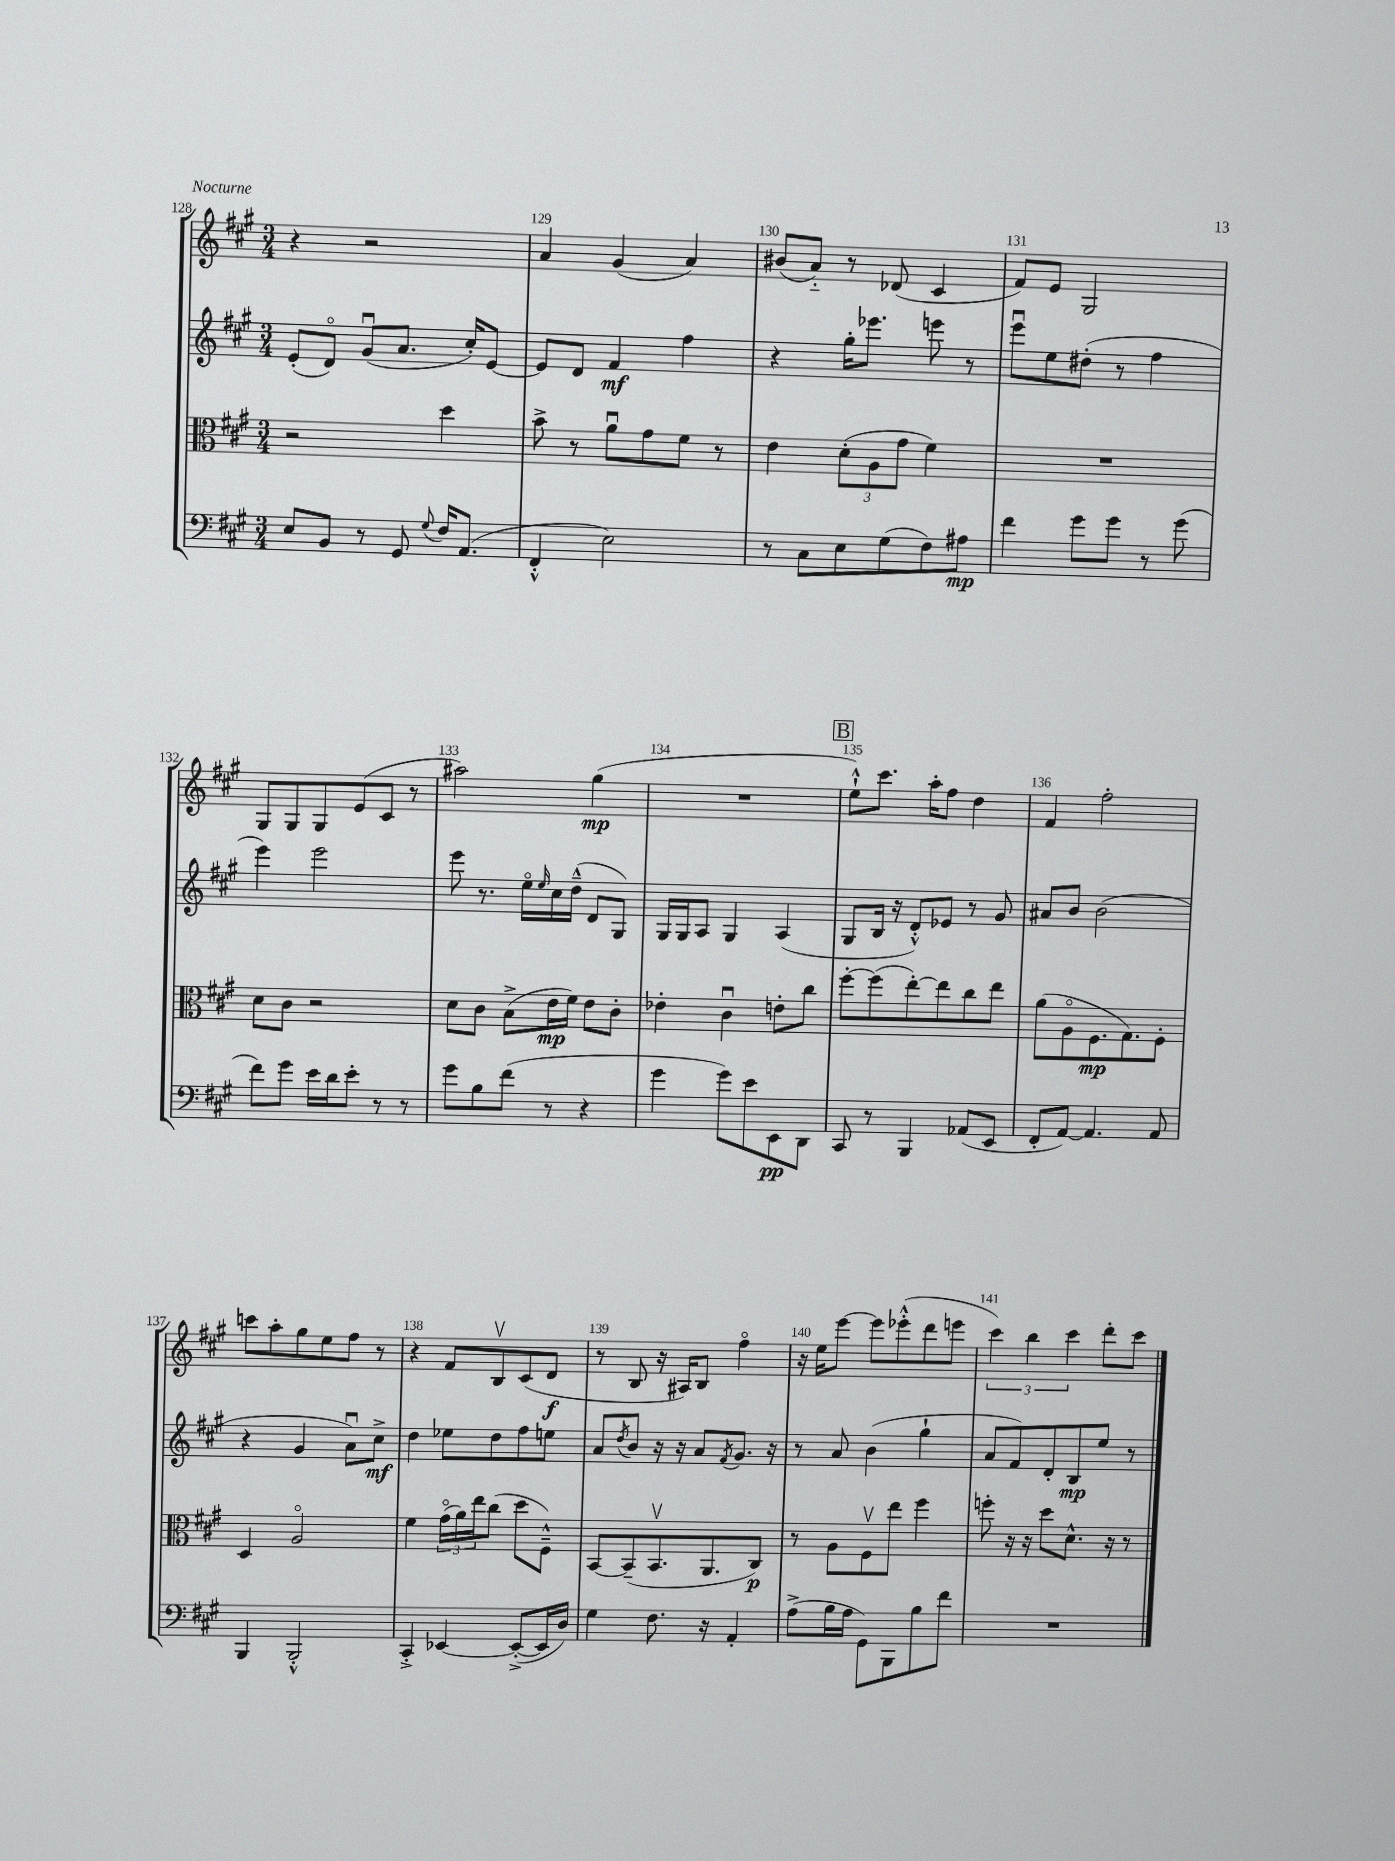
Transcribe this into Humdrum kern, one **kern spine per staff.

**kern	**dynam	**kern	**dynam	**kern	**dynam	**kern	**dynam
*part4	*part4	*part3	*part3	*part2	*part2	*part1	*part1
*staff4	*staff4	*staff3	*staff3	*staff2	*staff2	*staff1	*staff1
*clefF4	*	*clefC3	*	*clefG2	*	*clefG2	*
*k[f#c#g#]	*	*k[f#c#g#]	*	*k[f#c#g#]	*	*k[f#c#g#]	*
*M3/4	*	*M3/4	*	*M3/4	*	*M3/4	*
=128	=128	=128	=128	=128	=128	=128	=128
8E/L	.	2r	.	(8e'/L	.	4r	.
8BB/J	.	.	.	8d/J)	.	.	.
8r	.	.	.	(8g#u/L	.	2r	.
8GG#/	.	.	.	8.a/J	.	.	.
8qqG#/	.	.	.	.	.	.	.
16F#/KL	.	4dd\	.	.	.	.	.
(8.AA/J	.	.	.	16cc#'/KL)	.	.	.
.	.	.	.	[8e/J	.	.	.
=129	=129	=129	=129	=129	=129	=129	=129
4FF#'^^/	.	8b^\	.	8e/L]	.	4a/	.
.	.	8r	.	8d/J	.	.	.
2E\)	.	8au\L	.	4f#/	mf	(4g#/	.
.	.	8g#\	.	.	.	.	.
.	.	8f#\J	.	4ff#\	.	4a/)	.
.	.	8r	.	.	.	.	.
=130	=130	=130	=130	=130	=130	=130	=130
8r	.	4e\	.	4r	.	(8b#X/L	.
8C#\L	.	.	.	.	.	8a/J)	.
8E\	.	(12d'\L	.	16gg#'\KL	.	8r	.
.	.	.	.	8.eee-X\J	.	.	.
.	.	12A\	.	.	.	.	.
(8G#\	.	.	.	.	.	(8d-X/	.
.	.	12g#\J	.	.	.	.	.
8F#\)	.	4f#\)	.	8eeen\	.	4c#/	.
8A#X\J	mp	.	.	8r	.	.	.
=131	=131	=131	=131	=131	=131	=131	=131
4f#\	.	2.r	.	8eeeu\L	.	8f#/L)	.
.	.	.	.	8ee\	.	8e/J	.
8g#\L	.	.	.	(8dd#X'\J	.	2G#/	.
8g#\J	.	.	.	8r	.	.	.
8r	.	.	.	4ff#\	.	.	.
(8g#\	.	.	.	.	.	.	.
!!LO:LB:g=z
=132	=132	=132	=132	=132	=132	=132	=132
8f#\L)	.	8d\L	.	4eee\)	.	8G#/L	.
8g#\J	.	8c#\J	.	.	.	8G#/	.
16e\LL	.	2r	.	2eee\	.	8G#/	.
16d\J	.	.	.	.	.	.	.
8e'\J	.	.	.	.	.	(8e/	.
8r	.	.	.	.	.	8c#/J	.
8r	.	.	.	.	.	8r	.
=133	=133	=133	=133	=133	=133	=133	=133
8g#\L	.	8d\L	.	8eee\	.	2aa#X\)	.
8B\	.	8c#\J	.	8.r	.	.	.
(8f#\J	.	(8B^\L	.	.	.	.	.
.	.	.	.	16ee\LL	.	.	.
.	.	.	.	16qqee/	.	.	.
8r	.	16e\L	mp	16cc#\	.	.	.
.	.	16f#\JJ)	.	(16dd~^^\JJ	.	.	.
4r	.	8e\L	.	8d/L	.	(4gg#\	mp
.	.	8c#'\J	.	8G#/J)	.	.	.
=134	=134	=134	=134	=134	=134	=134	=134
4g#\	.	4e-X'\	.	16G#/LL	.	2.r	.
.	.	.	.	16G#/J	.	.	.
.	.	.	.	8A/J	.	.	.
8g#\L)	.	4c#u\	.	4G#/	.	.	.
8e\	.	.	.	.	.	.	.
8EE\	pp	8en'\L	.	(4A/	.	.	.
8DD\J	.	8cc#\J	.	.	.	.	.
!!LO:REH:place=s1:t=B
=135	=135	=135	=135	=135	=135	=135	=135
8CC#/	.	[8ff#'\L	.	8G#/L	.	8ee`^^\L)	.
8r	.	(8ff#\]	.	16B/Jk	.	8.ccc#\J	.
.	.	.	.	16r	.	.	.
4BBB/	.	[8ee'\)	.	8d'^^/L)	.	.	.
.	.	.	.	.	.	16aa'\KL	.
.	.	8ee\]	.	8e-X/J	.	8ff#\J	.
(8AA-X/L	.	8cc#\	.	8r	.	4dd\	.
8EE/J	.	8ee\J	.	8g#/	.	.	.
=136	=136	=136	=136	=136	=136	=136	=136
8FF#'/L	.	(8a\L	.	8a#X/L	.	4f#/	.
[8AA/J)	.	8A\	.	8b/J	.	.	.
4.AA/]	.	8.F#\	mp	(2b\	.	2ff#'\	.
.	.	8.G#\)	.	.	.	.	.
8AA/	.	8F#'\J	.	.	.	.	.
!!LO:LB:g=z
=137	=137	=137	=137	=137	=137	=137	=137
4BBB/	.	4D/	.	4r	.	8cccn\L	.
.	.	.	.	.	.	8aa'\	.
2BBB'^^/	.	2A/	.	4g#/	.	8gg#\	.
.	.	.	.	.	.	8ee\	.
.	.	.	.	8au\L)	.	8ff#\J	.
.	.	.	.	8cc#^\J	mf	8r	.
=138	=138	=138	=138	=138	=138	=138	=138
4CC#'^/	.	4f#\	.	4dd\	.	4r	.
[4EE-X/	.	(24g#\LL	.	8ee-X\L	.	8f#/L	.
.	.	24a\)	.	.	.	.	.
.	.	24ee\J	.	.	.	.	.
.	.	(8cc#\J	.	8dd\	.	8Bv/	.
(8EE-'^/L_	.	8dd\L	.	8ff#\	.	(8c#/	.
16EE-/L]	.	8F#~^^\J)	.	8een\J	.	8d/J	f
16D/JJ)	.	.	.	.	.	.	.
=139	=139	=139	=139	=139	=139	=139	=139
4G#\	.	[8BB/L	.	8a/L	.	8r	.
.	.	.	.	8qdd/	.	.	.
.	.	(8BB~/]	.	8b/J	.	8B/	.
8.F#\	.	8.BBv/	.	16r	.	16r	.
.	.	.	.	16r	.	16A#X/KL)	.
.	.	.	.	8a/L	.	8B/J	.
16r	.	8.AA/	.	.	.	.	.
.	.	.	.	8qf#/	.	.	.
4AA'/	.	.	.	8.g#/J	.	4ff#\	.
.	.	8C#/J)	p	.	.	.	.
.	.	.	.	16r	.	.	.
=140	=140	=140	=140	=140	=140	=140	=140
(8A^\L	.	8r	.	8r	.	16r	.
.	.	.	.	.	.	16ee\KL	.
16B\L	.	8A\L	.	8a/	.	[8eee\J	.
16A\JJ	.	.	.	.	.	.	.
8GG#\L)	.	8F#v\	.	(4b\	.	8eee\L]	.
8BBB\	.	8ee\J	.	.	.	(8eee-X'^^\	.
8B\	.	4ff#\	.	4gg#`\	.	8ddd\	.
8f#\J	.	.	.	.	.	8eeen\J	.
=141	=141	=141	=141	=141	=141	=141	=141
2.r	.	8ffn'\	.	8a/L	.	6ccc#\)	.
.	.	16r	.	8f#/)	.	.	.
.	.	.	.	.	.	6bb\	.
.	.	16r	.	.	.	.	.
.	.	8dd\L	.	8d'/	.	.	.
.	.	.	.	.	.	6ccc#\	.
.	.	8.d^^\J	.	8B/	mp	.	.
.	.	.	.	8ee/J	.	8ddd'\L	.
.	.	16r	.	.	.	.	.
.	.	8r	.	8r	.	8ccc#\J	.
==	==	==	==	==	==	==	==
*-	*-	*-	*-	*-	*-	*-	*-
